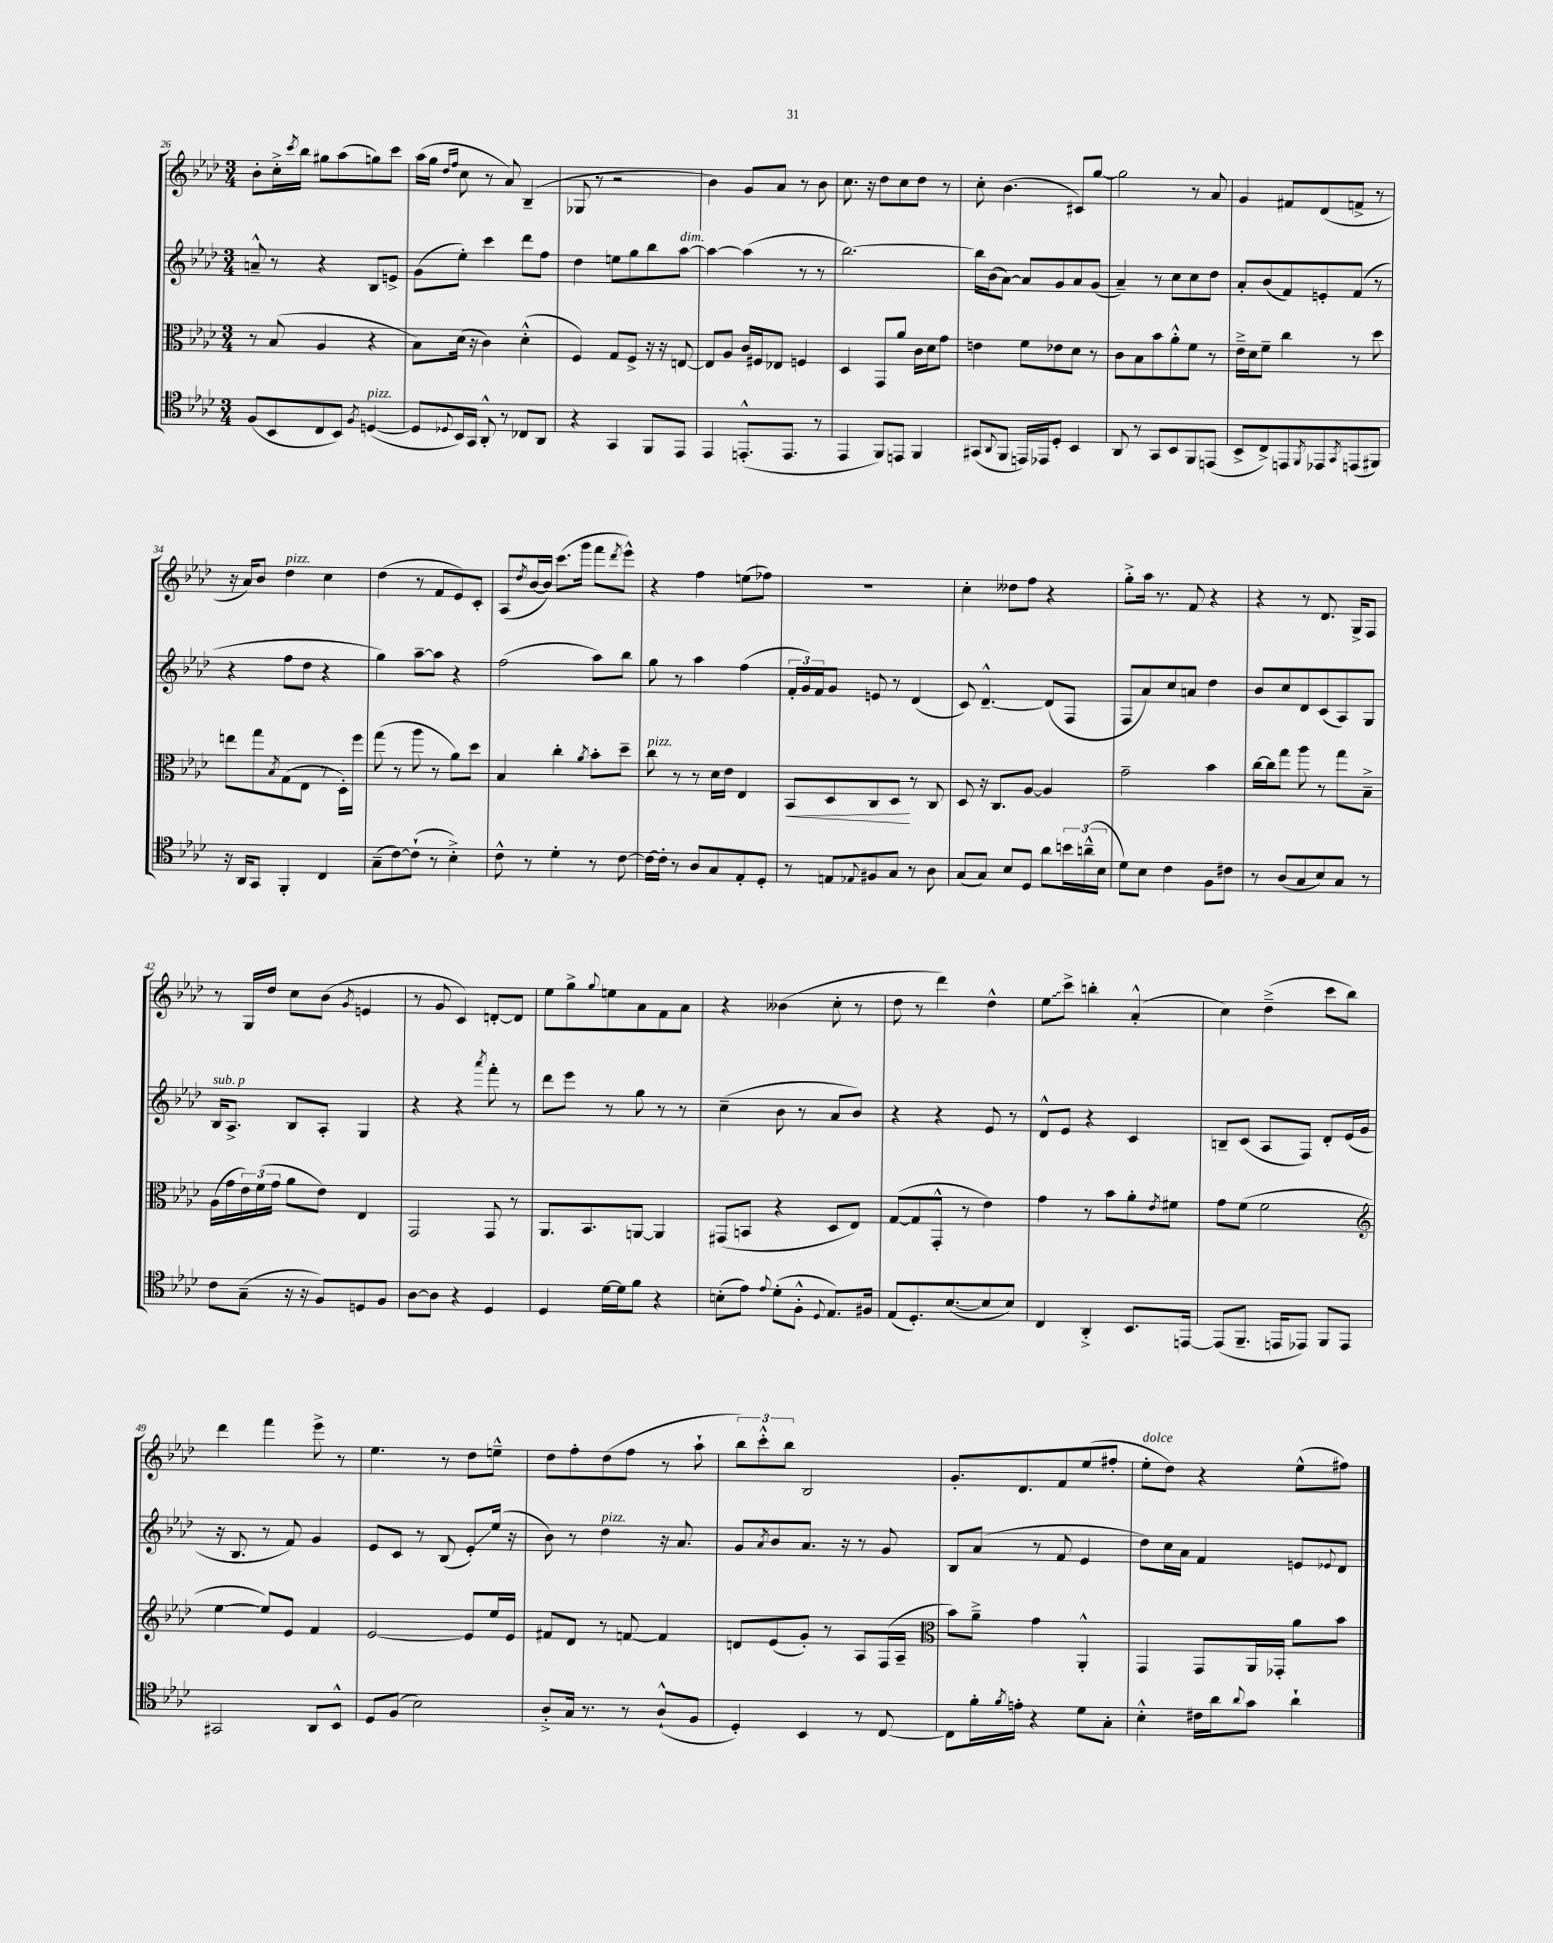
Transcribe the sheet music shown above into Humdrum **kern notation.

**kern	**kern	**kern	**kern
*staff4	*staff3	*staff2	*staff1
*clefC4	*clefC3	*clefG2	*clefG2
*k[b-e-a-d-]	*k[b-e-a-d-]	*k[b-e-a-d-]	*k[b-e-a-d-]
*M3/4	*M3/4	*M3/4	*M3/4
(8F/L	8r	8a~^^/	8b-'\L
8BB-/	(8B-/	8r	16cc'^\L
.	.	.	8qccc/
.	.	.	16bb-\JJ
8C/	4A-/	4r	8gg#\L
8BB-/J)	.	.	(8aa-\
8qF/	.	.	.
([4D/	4r	8B-/L	8gg\)
.	.	8e^/J	8ccc\J
=	=	=	=
8D/]L	8B-\L)	(8g\L	(16aa-\LL
.	.	.	16gg\JJ
.	.	.	16qqdd-/LL
8qqD-/	.	.	16qqff/JJ
16BB-/L)	(16d-\Jk	8ee-'\J)	8cc\
16GG/JJ	16r	.	.
8AA-'^^/	4c\)	4ccc\	8r
8r	.	.	8a-/)
8C-/L	(4d-'^^\	8ddd-\L	(4B-~/
8AA-/J	.	8ff\J	.
=	=	=	=
4r	4F/)	4dd-\	8G-/
.	.	.	8r
4GG/	8G/L	8ee\L	2r
.	8F^/J	8gg\	.
8FF/L	16r	8bb-\	.
.	16r	.	.
8EE-/J	[8E/	[8aa-\J	.
=	=	=	=
4EE-/	8E/]L	4aa-\_	4b-\)
.	8A-/J	.	.
(8.EE'^^/L	16c/LL	(4aa-\]	8g/L
.	16F#/J	.	.
.	8E-/J	.	8a-/J
8.EE/J	.	.	.
.	4F/	8r	8r
8r	.	8r	8b-\
=	=	=	=
4EE-/	4D-/	[2.bb-\)	8.cc\
.	.	.	16r
8FF/L)	8GG/L	.	8dd-\L
8EE/J	8a-/J	.	8cc\
4FF/	16c\LL	.	8dd-\J
.	16d-\J	.	.
.	8g\J	.	8r
=	=	=	=
(8GG#/L	4e\	16bb-\]LL	8cc'\
.	.	(16b-\J	.
8qqAA-/	.	.	.
8FF/J	.	[8a-\J)	(4.b-\
16EE/LL)	8f\L	8a-/]L	.
16EE-/J	.	.	.
8D-'/J	8e-\	8g/	.
4BB-/	8d-\J	8a-/	8c#/L)
.	8r	(8g/J	[8gg/J
=	=	=	=
8AA-/	8c\L	4a-~/)	2gg\]
8r	8B-\	.	.
8GG/L	8b-\	8r	.
8BB-/	8a-'^^\	8cc\L	.
8FF/	8f\J	8cc\	8r
(8EE/J	8r	8dd-\J	8a-/
=	=	=	=
8BB-^/L	16e-~^\LL	8a-'/L	4g/
.	16d-\J	.	.
8C^/)	8f~\J	(8b-/	.
8EE/	4cc\	8f/)	8f#/L
8qFF/	.	.	.
8EE-/	.	8e'/	(8d-/
8qGG/	.	.	.
(8EE/	8r	(8f/J	8f^/J
8FF#/J)	8dd-\	8r	8r
=	=	=	=
16r	8ee\L	4r	16r
16AA-/LK	.	.	16a-/LK)
8GG/J	8gg\	.	8b-/J
.	8qB-/	.	.
4FF'/	(8G\	8ff\L	4dd-\
.	8E-\J	8dd-\J	.
4C/	8r	4r	4cc\
.	16D-'\LL)	.	.
.	16ff\JJ	.	.
=	=	=	=
(8G~\L	(8gg\	4gg\)	(4dd-\
[8c\)	8r	.	.
(8c`\]J	8aa-\	[8aa-~\L	8r
8r	8r	8aa-\]J	8f/L
4B-'^\)	8a-\L)	4r	8e-/)
.	8dd-\J	.	8c'/J
=	=	=	=
8c^^\	4B-/	(2ff\	(8A-/L
.	.	.	8qdd-/
8r	.	.	[16b-/L
.	.	.	16b-/]JJ)
4d-'\	4cc'\	.	(8.ccc\L
.	.	.	16ggg\Jk
.	8qa-/	.	.
8r	8b-'\L	8aa-\L)	8fff\L
.	.	.	8qddd-/
[8c\	8dd-~\J	8bb-\J	8eee-^^\J)
=	=	=	=
16c\_LL	8cc\	8gg\	4r
16c'\]JJ	.	.	.
8r	8r	8r	.
8A-/L	8r	4aa-\	4ff\
8G/	16d-\LL	.	.
.	16e-\JJ	.	.
8E-'/	4E-/	(4ff\	(8ee\L
8D-'/J	.	.	8ff-\J)
=	=	=	=
8r	8BB-/L	24f'/LL	2.r
.	.	24g/)	.
.	.	24f/J	.
8E/L	8D-/	8g/J	.
8qqE-/	.	.	.
8F#/	8C/	8e/	.
8G/J	8D-/J	8r	.
8r	8r	(4d-/	.
8A-\	8C/	.	.
=	=	=	=
(8G/L	8D-/	8c/)	4cc'\
8G/J)	16r	[4.d-~^^/	.
.	8.C/L	.	.
8B-/L	.	.	8dd--\L
8D-/J	[8A-/J	.	8ff\J
8a-\L	4A-/]	(8d-/]L	4r
24b\L	.	8F/J	.
(24a~^^\	.	.	.
24B-\JJ	.	.	.
=	=	=	=
8d-\L)	2g~\	8F/L	8gg'^\L
8B-\J	.	8a-/)	16aa-\Jk
.	.	.	8.r
4c\	.	8cc/	.
.	.	8a/J	8f/
8F\L	4b-\	4dd-\	4r
8c#\J	.	.	.
=	=	=	=
8r	[16cc\LL	8b-/L	4r
.	16cc\]J	.	.
(8A-/L	8gg\J	8cc/	.
8G/	8aa-\	8d-/	8r
8B-/)	8r	(8c/	8.d-/
8G/J	8gg\L	8A-/)	.
.	.	.	16G^/LK
8r	8B-~^\J	8G/J	8F/J
=	=	=	=
8c\L	(16A-\LL	16B-/LK	8r
.	16g\	8.A-^/J	.
(8G~\J	24e-\)	.	16G/LL
.	(24f\	.	.
.	.	.	16dd-/JJ
.	24g\JJ	.	.
16r	8a-\L	8B-/L	8cc\L
16r	.	.	.
8F/L)	8e-\J)	8A-'/J	(8b-\J
.	.	.	8qg/
8D/	4E-/	4G/	4e/
8F/J	.	.	.
=	=	=	=
[8A-\L	2GG/	4r	8r
8A-\]J	.	.	8g/
4r	.	4r	4c/)
.	.	8qaaa-/	.
4D-/	8GG/	8fff'\	[8d'/L
.	8r	8r	8d/]J
=	=	=	=
4D-/	8.AA-/L	8ddd-\L	8ee-\L
.	.	8eee-\J	8gg^\
.	8.BB-/	.	.
.	.	.	8qqgg/
[16d-\LL	.	8r	8ee\
16d-\]J	.	.	.
8f\J	[8AA/J	8gg\	8a-\
4r	4AA/]	8r	8f\
.	.	8r	8a-\J
=	=	=	=
(8B'\L	(8GG#/L	(4cc~\	4r
8e-\J)	8BB/J	.	.
8qqe-/	.	.	.
(8d-'\L	4r	8b-\	(4b--\
8F'^^\J	.	8r	.
8qqD-/	.	.	.
8.E-/L)	8D-/L	8a-/L	8cc'\
.	8E-/J)	8b-/J)	8r
16F#/Jk	.	.	.
=	=	=	=
(8E-/L	([8G/L	4r	8dd-\
8.D-'/)	8G/]	.	8r
.	8GG'^^/J	4r	4ddd-\)
([8.B-/	.	.	.
.	8r	.	.
8B-/]	4e-\)	8e-/	4dd-^^\
8B-/J)	.	8r	.
=	=	=	=
4C/	4g\	8d-^^/L	8ee-\L
.	.	8e-/J	8ccc^\J
4AA-'^/	8r	4r	4bb'\
.	8b-\L	.	.
8.BB-/L	8a-'\	4c/	(4a-'^^/
.	8qe-/	.	.
.	8f#\J	.	.
[16EE/Jk	.	.	.
=	=	=	=
(8EE/]L	8g\L	8B~/L	4cc\)
8.FF~/J	(8f\J	(8c/J	.
.	2f\	8A-/L	(4dd-~^\
16EE/LK	.	.	.
8EE-/J)	.	8F/J)	.
8FF/L	.	8d-'/L	8ccc\L
8EE-/J	.	(16e-/L	8bb-\J)
.	.	16g/JJ	.
=	=	=	=
*	*clefG2	*	*
2GG#/	[4ee-\	16r	4ddd-\
.	.	8.B-/	.
.	8ee-/]L)	8r	4fff\
.	8e-/J	8f/)	.
8AA-/L	4f/	4g/	8eee-^\
8BB-^^/J	.	.	8r
=	=	=	=
8D-/L	[2e-/	8e-/L	4.ee-\
(8F/J	.	8c/J	.
2B-\)	.	8r	.
.	.	(8B-/	8r
.	8e-/]L	8e-'/L)	8dd-\L
.	16ee-/L	(16ee-/Jk	8ee~^^\J
.	16e-/JJ	16r	.
=	=	=	=
8A-'^/L	8f#/L	8b-\)	8dd-\L
16G/Jk	8d-/J	8r	8ff'\
8.r	.	.	.
.	8r	4dd-\	(8dd-\
8r	[8f/	.	8ff\J
(8A-`^^/L	4f/]	16r	8r
.	.	8.a-/	.
8F/J	.	.	8aa-`\
=	=	=	=
4D-'/)	8d/L	8g/L	12bb-\L)
.	.	.	12ccc'^^\
.	.	8qa-/	.
.	(8e-/	8b-/	.
.	.	.	12bb-\J
4BB-/	8g'/J)	8.a-/J	2B-/
.	8r	.	.
.	.	16r	.
8r	8A-/L	8r	.
[8C/	(16F/L	8g/	.
.	16A-~/JJ	.	.
=	=	=	=
*	*clefC3	*	*
8C\]L	8b-\L)	8B-/L	8.g'/L
16f'\L	8a-~^\J	(8a-/J	.
8qf/	.	.	.
16e'\JJ	.	.	8.d-/
4r	4g\	8r	.
.	.	8f/	8f/
8d-\L	4AA-'^^/	4e-/	(8ee-/
8G'\J	.	.	8ff#'/J
=	=	=	=
4B-'^^\	4GG/	8dd-\L)	8ee-'\L
.	.	16cc\L	8dd-\J)
.	.	16a-\JJ	.
16c#\LL	8GG/L	4f/	4r
16a-\J	.	.	.
8qqa-/	.	.	.
8g\J	16AA-/L	.	.
.	16GG-'/JJ	.	.
4a-`\	8a-\L	8e/L	(8ee-^^\L
.	.	8qqe-/	.
.	8b-\J	8d-/J	8ff#\J)
==	==	==	==
*-	*-	*-	*-
